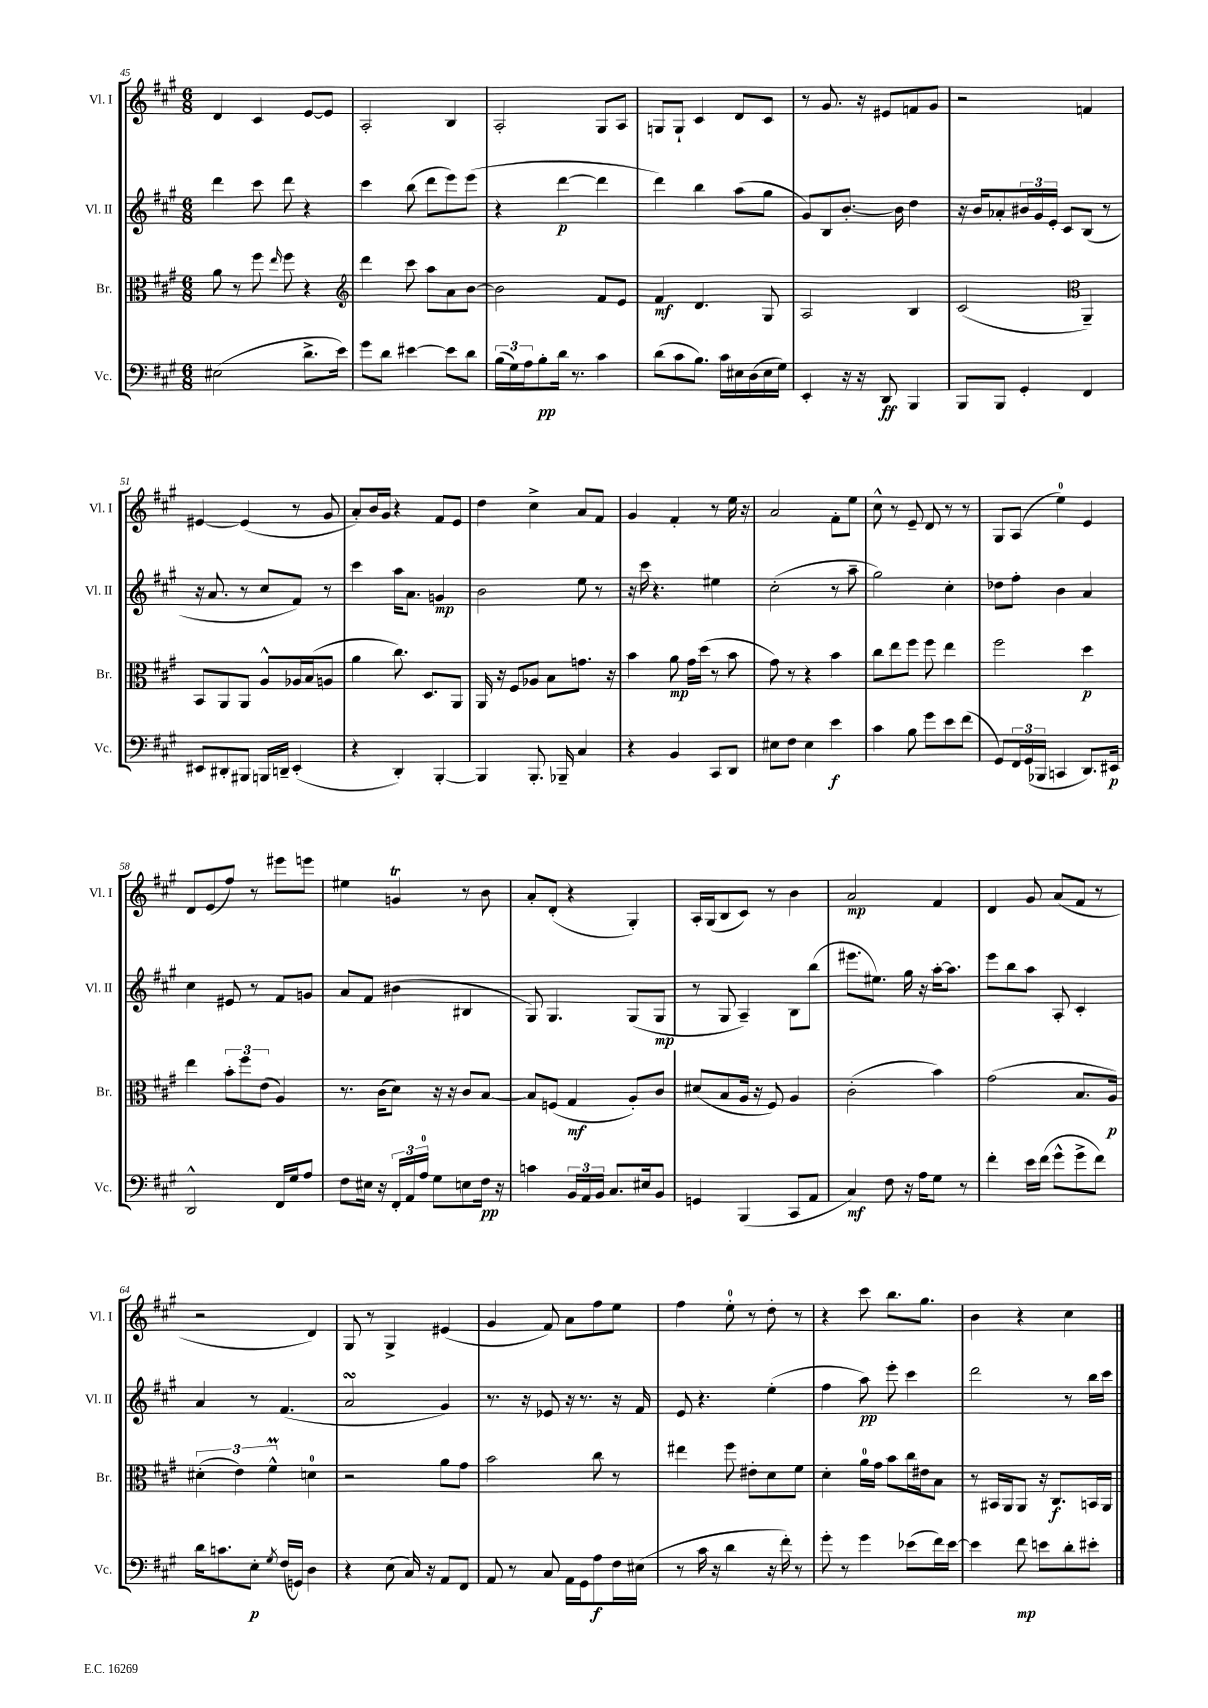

**kern	**dynam	**kern	**dynam	**kern	**dynam	**kern	**dynam
*part4	*part4	*part3	*part3	*part2	*part2	*part1	*part1
*staff4	*staff4	*staff3	*staff3	*staff2	*staff2	*staff1	*staff1
*I"Vc.	*	*I"Br.	*	*I"Vl. II	*	*I"Vl. I	*
*I'Vc.	*	*I'Br.	*	*I'Vl. II	*	*I'Vl. I	*
*clefF4	*	*clefC3	*	*clefG2	*	*clefG2	*
*k[f#c#g#]	*	*k[f#c#g#]	*	*k[f#c#g#]	*	*k[f#c#g#]	*
*M6/8	*	*M6/8	*	*M6/8	*	*M6/8	*
=45	=45	=45	=45	=45	=45	=45	=45
(2E#X\	.	8a\	.	4ddd\	.	4d/	.
.	.	8r	.	.	.	.	.
.	.	8ff#\	.	8ccc#\	.	4c#/	.
.	.	16qqee/	.	.	.	.	.
.	.	8ff#\	.	8ddd\	.	.	.
8.d^\L	.	4r	.	4r	.	[8e/L	.
.	.	.	.	.	.	8e/J]	.
16e\Jk)	.	.	.	.	.	.	.
=46	=46	=46	=46	=46	=46	=46	=46
*	*	*clefG2	*	*	*	*	*
8g#\L	.	4ddd\	.	4ccc#\	.	2A'/	.
8d\J	.	.	.	.	.	.	.
[4e#X\	.	8ccc#\	.	(8bb\	.	.	.
.	.	8aa\L	.	8ddd\L	.	.	.
8e#\L]	.	8a\	.	8eee\)	.	4B/	.
8d\J	.	[8b\J	.	(8eee\J	.	.	.
=47	=47	=47	=47	=47	=47	=47	=47
(24B\LL	.	2b\]	.	4r	.	2A'/	.
24G#\)	.	.	.	.	.	.	.
24A\J	.	.	.	.	.	.	.
8B'\	pp	.	.	.	.	.	.
16d\Jk	.	.	.	[4ddd\	p	.	.
8.r	.	.	.	.	.	.	.
4c#\	.	8f#/L	.	4ddd\]	.	8G#/L	.
.	.	8e/J	.	.	.	8A/J	.
=48	=48	=48	=48	=48	=48	=48	=48
(8d\L	.	4f#/	mf	4ddd\)	.	8Gn/L	.
8c#\	.	.	.	.	.	8G`/J	.
8.B\J)	.	4.d/	.	4bb\	.	4c#/	.
16c#\LL	.	.	.	.	.	.	.
16E#X\	.	.	.	(8aa\L	.	8d/L	.
(16D\	.	.	.	.	.	.	.
16E#\	.	8G#/	.	8gg#\J	.	8c#/J	.
16G#\JJ)	.	.	.	.	.	.	.
=49	=49	=49	=49	=49	=49	=49	=49
4EE'/	.	2A/	.	8g#/L)	.	8r	.
.	.	.	.	8B/	.	8.g#/	.
16r	.	.	.	[8.b'/J	.	.	.
16r	.	.	.	.	.	16r	.
8DD/	ff	.	.	.	.	8e#X/L	.
.	.	.	.	16b\]	.	.	.
4BBB/	.	4B/	.	4dd\	.	8fn/	.
.	.	.	.	.	.	8g#/J	.
=50	=50	=50	=50	=50	=50	=50	=50
8BBB/L	.	(2c#/	.	16r	.	2r	.
.	.	.	.	16b/KL	.	.	.
8BBB/J	.	.	.	8a-X'/	.	.	.
4GG#'/	.	.	.	24b#X/L	.	.	.
.	.	.	.	24g#/	.	.	.
.	.	.	.	24e'/JJ	.	.	.
.	.	.	.	8c#/L	.	.	.
*	*	*clefC3	*	*	*	*	*
4FF#/	.	4AA~/)	.	(8B/J	.	4fn/	.
.	.	.	.	8r	.	.	.
!!LO:LB:g=z
=51	=51	=51	=51	=51	=51	=51	=51
8EE#X/L	.	8BB/L	.	16r	.	[4e#X/	.
.	.	.	.	8.a/	.	.	.
8DD#X'/	.	8AA/	.	.	.	.	.
8BBB#X/J	.	8AA/J	.	8r	.	(4e#/]	.
16BBBn/LL	.	8A^^/L	.	8cc#/L	.	.	.
16DDn~/JJ	.	.	.	.	.	.	.
(4EE#'/	.	16A-X/L	.	8f#/J)	.	8r	.
.	.	(16B/J	.	.	.	.	.
.	.	8An/J	.	8r	.	8g#/	.
=52	=52	=52	=52	=52	=52	=52	=52
4r	.	4a\	.	4ccc#\	.	8a'/L)	.
.	.	.	.	.	.	16b/L	.
.	.	.	.	.	.	16g#/JJ	.
4DD'/)	.	8.cc#\)	.	16aa\KL	.	4r	.
.	.	.	.	8.a\J	.	.	.
.	.	8.D/L	.	.	.	.	.
[4BBB'/	.	.	.	4gn/	mp	8f#/L	.
.	.	8AA/J	.	.	.	8e/J	.
=53	=53	=53	=53	=53	=53	=53	=53
4BBB/]	.	16AA/	.	2b\	.	4dd\	.
.	.	16r	.	.	.	.	.
.	.	8F#/L	.	.	.	.	.
8.BBB'/	.	8A-X/J	.	.	.	4cc#^\	.
.	.	8B\L	.	.	.	.	.
16BBB-X~/	.	.	.	.	.	.	.
4C#/	.	8.gn\J	.	8ee\	.	8a/L	.
.	.	.	.	8r	.	8f#/J	.
.	.	16r	.	.	.	.	.
=54	=54	=54	=54	=54	=54	=54	=54
4r	.	4b\	.	16r	.	4g#/	.
.	.	.	.	16ccc#\	.	.	.
.	.	.	.	4.r	.	.	.
4BB/	.	8a\	mp	.	.	4f#'/	.
.	.	16g#\LL	.	.	.	.	.
.	.	(16dd\JJ	.	.	.	.	.
8CC#/L	.	8r	.	4ee#X\	.	8r	.
8DD/J	.	8b\	.	.	.	16ee\	.
.	.	.	.	.	.	16r	.
=55	=55	=55	=55	=55	=55	=55	=55
8E#X\L	.	8g#\)	.	(2cc#'\	.	2a/	.
8F#\J	.	8r	.	.	.	.	.
4E#\	.	4r	.	.	.	.	.
4e\	f	4b\	.	8r	.	8f#'\L	.
.	.	.	.	8aa~\	.	8ee\J	.
=56	=56	=56	=56	=56	=56	=56	=56
4c#\	.	8cc#\L	.	2gg#\)	.	8cc#^^\	.
.	.	8ee\	.	.	.	8r	.
8B\	.	8ff#\J	.	.	.	8e~/	.
8g#\L	.	8ff#\	.	.	.	8d/	.
8e\	.	4ee\	.	4cc#'\	.	8r	.
(8f#\J	.	.	.	.	.	8r	.
=57	=57	=57	=57	=57	=57	=57	=57
8GG#/L)	.	2ff#\	.	8dd-X\L	.	8G#/L	.
24FF#/L	.	.	.	8ff#'\J	.	(8A/J	.
(24GG#/	.	.	.	.	.	.	.
24BBB-X/JJ	.	.	.	.	.	.	.
4CCn/	.	.	.	4b\	.	4ee\)	.
8.DD/L)	.	4dd\	p	4a/	.	4e/	.
16EE#X/Jk	p	.	.	.	.	.	.
!!LO:LB:g=z
=58	=58	=58	=58	=58	=58	=58	=58
2DD^^/	.	4ee\	.	4cc#\	.	8d/L	.
.	.	.	.	.	.	(8e/	.
.	.	12b'\L	.	8e#X/	.	8ff#/J)	.
.	.	12ff#\	.	.	.	.	.
.	.	.	.	8r	.	8r	.
.	.	(12e\J	.	.	.	.	.
16FF#/LL	.	4A/)	.	8f#/L	.	8eee#X\L	.
16G#/J	.	.	.	.	.	.	.
8A/J	.	.	.	8gn/J	.	8eeen\J	.
=59	=59	=59	=59	=59	=59	=59	=59
8F#\L	.	8.r	.	8a/L	.	4ee#X\	.
16E#X\Jk	.	.	.	8f#/J	.	.	.
16r	.	(16c#\KL	.	.	.	.	.
24FF#'/LL	.	8d\J)	.	(4b#X\	.	4gnT/	.
24AA/	.	.	.	.	.	.	.
24A/JJ	.	.	.	.	.	.	.
8G#\L	.	16r	.	.	.	.	.
.	.	16r	.	.	.	.	.
8En\	.	8c#/L	.	4B#X/	.	8r	.
16F#\Jk	pp	[8B/J	.	.	.	8b\	.
16r	.	.	.	.	.	.	.
=60	=60	=60	=60	=60	=60	=60	=60
4cn\	.	8B/L]	.	8G#/)	.	8a'/L	.
.	.	(8Fn/J	.	4.G#/	.	(8d'/J	.
24BB/LL	.	4G#/	mf	.	.	4r	.
24AA/	.	.	.	.	.	.	.
24BB/JJ	.	.	.	.	.	.	.
8.C#/L	.	.	.	.	.	.	.
.	.	8A'/L)	.	(8G#/L	.	4G#'/)	.
16E#X/k	.	.	.	.	.	.	.
8BB/J	.	8c#/J	.	8G#/J	mp	.	.
=61	=61	=61	=61	=61	=61	=61	=61
4GGn/	.	(8d#X/L	.	8r	.	16A'/LL	.
.	.	.	.	.	.	(16G#/J	.
.	.	8B/	.	8G#/	.	8B/	.
(4BBB/	.	16A/Jk	.	4A~/)	.	8c#/J)	.
.	.	16r	.	.	.	.	.
.	.	8F#/)	.	.	.	8r	.
8CC#/L	.	4A/	.	8B\L	.	4b\	.
8AA/J	.	.	.	(8bb\J	.	.	.
=62	=62	=62	=62	=62	=62	=62	=62
4C#/)	mf	(2c#'\	.	8.eee#X\L	.	2a/	mp
.	.	.	.	8.ee#X\J)	.	.	.
8F#\	.	.	.	.	.	.	.
16r	.	.	.	16gg#\	.	.	.
16A\KL	.	.	.	16r	.	.	.
8G#\J	.	4b\)	.	[16aa'\KL	.	4f#/	.
.	.	.	.	8.aa\J]	.	.	.
8r	.	.	.	.	.	.	.
=63	=63	=63	=63	=63	=63	=63	=63
4f#'\	.	(2g#\	.	8eee\L	.	4d/	.
.	.	.	.	8bb\	.	.	.
16e\LL	.	.	.	8aa\J	.	8g#/	.
(16f#\JJ	.	.	.	.	.	.	.
8g#^^\L	.	.	.	8A'/	.	(8a/L	.
8g#^\	.	8.B/L	.	4c#'/	.	8f#/J	.
8f#\J)	.	.	.	.	.	8r	.
.	.	16A/Jk)	p	.	.	.	.
!!LO:LB:g=z
=64	=64	=64	=64	=64	=64	=64	=64
16d\KL	.	(6d#X'\	.	4a/	.	2r	.
8.cn\	.	.	.	.	.	.	.
.	.	6e\)	.	.	.	.	.
8E'\J	p	.	.	8r	.	.	.
.	.	6f#M^^\	.	.	.	.	.
8qG#/	.	.	.	.	.	.	.
(16F#/LL	.	.	.	(4.f#/	.	.	.
16GGn/JJ)	.	.	.	.	.	.	.
4D\	.	4dn\	.	.	.	4d/)	.
=65	=65	=65	=65	=65	=65	=65	=65
4r	.	2r	.	2asSSs/	.	8G#/	.
.	.	.	.	.	.	8r	.
(8E\	.	.	.	.	.	4G#^/	.
16C#/)	.	.	.	.	.	.	.
16r	.	.	.	.	.	.	.
8AA/L	.	8a\L	.	4g#/)	.	(4e#X/	.
8FF#/J	.	8g#\J	.	.	.	.	.
=66	=66	=66	=66	=66	=66	=66	=66
8AA/	.	2b\	.	8.r	.	4g#/	.
8r	.	.	.	.	.	.	.
.	.	.	.	16r	.	.	.
8C#/	.	.	.	8e-X/	.	8f#/)	.
16AA\LL	.	.	.	16r	.	8a\L	.
16GG#\J	.	.	.	8.r	.	.	.
8A\	f	8cc#\	.	.	.	8ff#\	.
16F#\L	.	8r	.	16r	.	8ee\J	.
(16E#X\JJ	.	.	.	16f#/	.	.	.
=67	=67	=67	=67	=67	=67	=67	=67
8r	.	4ee#X\	.	8e/	.	4ff#\	.
16c#\	.	.	.	4.r	.	.	.
16r	.	.	.	.	.	.	.
4d\	.	8ff#\	.	.	.	8ee'\	.
.	.	8e#X'\L	.	.	.	8r	.
16r	.	8d\	.	(4ee'\	.	8dd'\	.
16f#'\)	.	.	.	.	.	.	.
8r	.	8f#\J	.	.	.	8r	.
=68	=68	=68	=68	=68	=68	=68	=68
8g#'\	.	4d'\	.	4ff#\	.	4r	.
8r	.	.	.	.	.	.	.
4g#\	.	16a\LL	.	8aa\)	pp	8ccc#\	.
.	.	16g#\JJ	.	.	.	.	.
.	.	8b\L	.	8eee'\	.	8.bb\L	.
(8e-X\L	.	16cc#\L	.	4ccc#\	.	.	.
.	.	16e#X\J	.	.	.	8.gg#\J	.
16f#\L)	.	8B\J	.	.	.	.	.
[16e-\JJ	.	.	.	.	.	.	.
=69	=69	=69	=69	=69	=69	=69	=69
4e-\]	.	8r	.	2ddd\	.	4b\	.
.	.	16BB#X/LL	.	.	.	.	.
.	.	16AA/J	.	.	.	.	.
8f#\	mp	8AA/J	.	.	.	4r	.
8en\L	.	16r	.	.	.	.	.
.	.	8.C#/L	f	.	.	.	.
8d'\	.	.	.	8r	.	4cc#\	.
8e#X'\J	.	16BBn/L	.	16bb\LL	.	.	.
.	.	16AA/JJ	.	16ccc#\JJ	.	.	.
==	==	==	==	==	==	==	==
*-	*-	*-	*-	*-	*-	*-	*-
